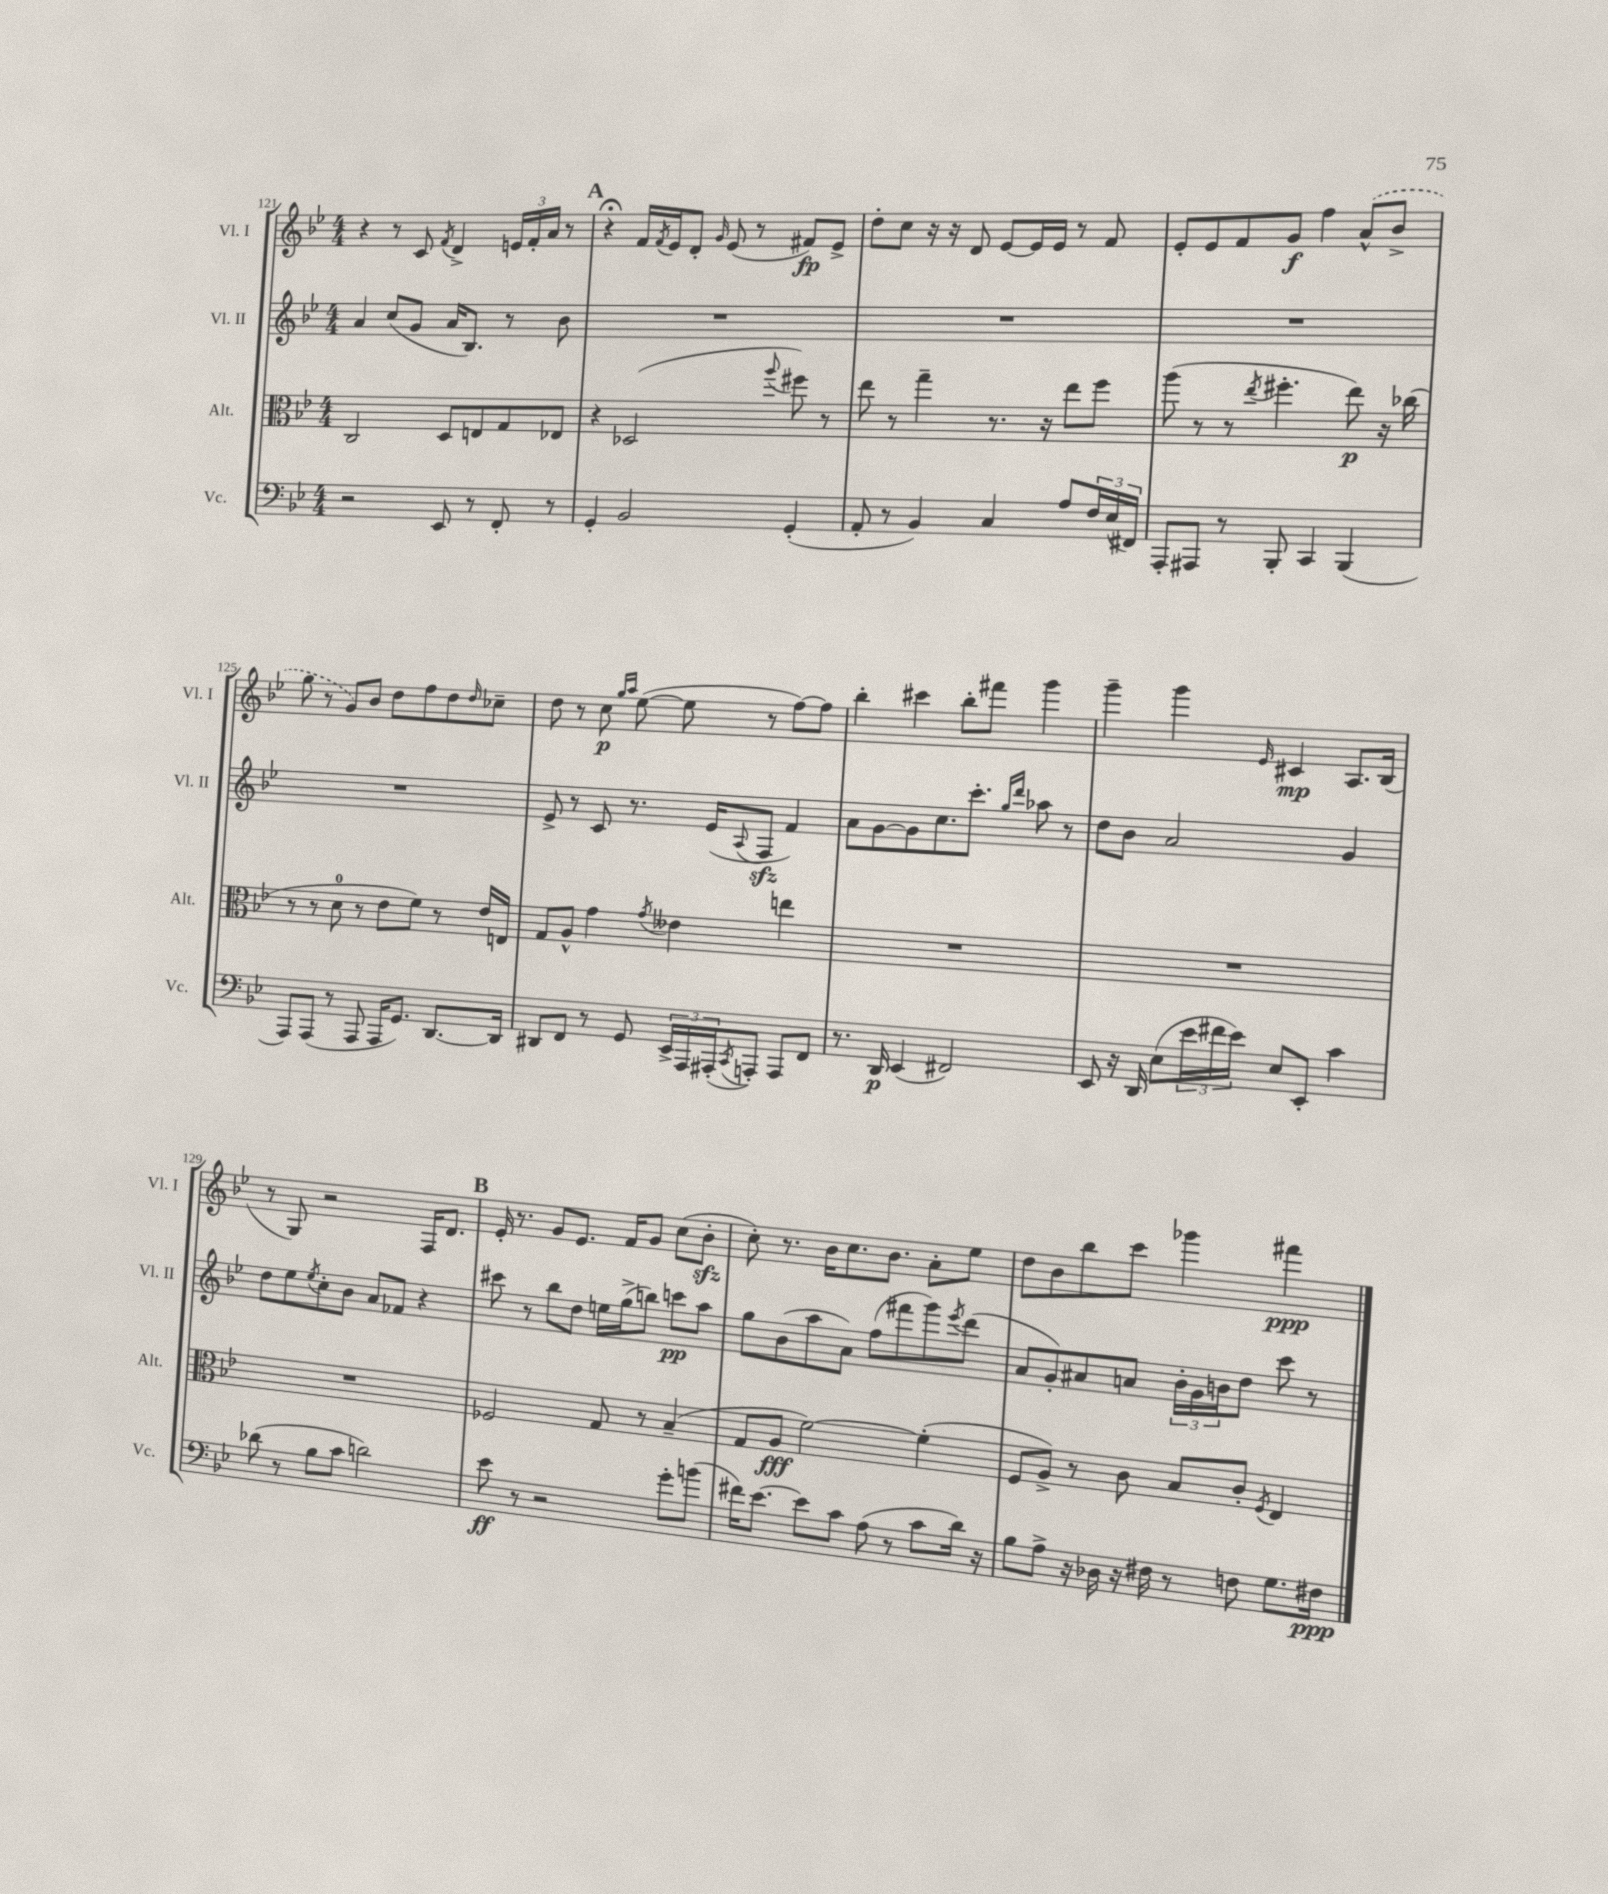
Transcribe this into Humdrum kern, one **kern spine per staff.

**kern	**dynam	**kern	**dynam	**kern	**dynam	**kern	**dynam
*part4	*part4	*part3	*part3	*part2	*part2	*part1	*part1
*staff4	*staff4	*staff3	*staff3	*staff2	*staff2	*staff1	*staff1
*I"Vc.	*	*I"Alt.	*	*I"Vl. II	*	*I"Vl. I	*
*I'Vc.	*	*I'Alt.	*	*I'Vl. II	*	*I'Vl. I	*
*clefF4	*	*clefC3	*	*clefG2	*	*clefG2	*
*k[b-e-]	*	*k[b-e-]	*	*k[b-e-]	*	*k[b-e-]	*
*M4/4	*	*M4/4	*	*M4/4	*	*M4/4	*
=121	=121	=121	=121	=121	=121	=121	=121
2r	.	2C/	.	4a/	.	4r	.
.	.	.	.	(8cc/L	.	8r	.
.	.	.	.	8g/J	.	8c/	.
.	.	.	.	.	.	8qf/	.
8EE-/	.	8D/L	.	16a/KL	.	4d^/	.
.	.	.	.	8.B-/J)	.	.	.
8r	.	8En/	.	.	.	.	.
8FF'/	.	8G/	.	8r	.	24en/LL	.
.	.	.	.	.	.	24f'/	.
.	.	.	.	.	.	24a/JJ	.
8r	.	8E-X/J	.	8b-\	.	8r	.
!!LO:REH:place=s1:t=A
=122	=122	=122	=122	=122	=122	=122	=122
4GG'/	.	4r	.	1r	.	4r;<	.
2BB-/	.	(2D-X/	.	.	.	16f/LL	.
.	.	.	.	.	.	8qf/	.
.	.	.	.	.	.	16e-/J	.
.	.	.	.	.	.	8d'/J	.
.	.	.	.	.	.	16qqg/	.
.	.	.	.	.	.	(8e-/	.
.	.	.	.	.	.	8r	.
.	.	8qqaa/	.	.	.	.	.
(4GG'/	.	8ff#X\)	.	.	.	8f#X/L)	fp
.	.	8r	.	.	.	8e-^/J	.
=123	=123	=123	=123	=123	=123	=123	=123
8AA'/	.	8ee-\	.	1r	.	8dd'\L	.
8r	.	8r	.	.	.	8cc\J	.
4BB-/)	.	4gg~\	.	.	.	16r	.
.	.	.	.	.	.	16r	.
.	.	.	.	.	.	8d/	.
4C/	.	8.r	.	.	.	[8e-/L	.
.	.	.	.	.	.	16e-/L]	.
.	.	16r	.	.	.	16e-/JJ	.
8A/L	.	8ee-\L	.	.	.	8r	.
24F/L	.	8ff\J	.	.	.	8f/	.
(24E-/	.	.	.	.	.	.	.
24FF#X/JJ)	.	.	.	.	.	.	.
=124	=124	=124	=124	=124	=124	=124	=124
8AAA'/L	.	(8aa\	.	1r	.	8e-'/L	.
8AAA#X/J	.	8r	.	.	.	8e-/	.
8r	.	8r	.	.	.	8f/	.
.	.	8qee-/	.	.	.	.	.
8BBB-'/	.	4.ff#X'\	.	.	.	8g/J	f
4CC/	.	.	.	.	.	4ff\	.
(4BBB-/	.	8ee-\)	p	.	.	(8a^^/L	.
.	.	16r	.	.	.	8b-^/J	.
.	.	(16cc-X\	.	.	.	.	.
!!LO:LB:g=z
=125	=125	=125	=125	=125	=125	=125	=125
8AAA/L)	.	8r	.	1r	.	8gg\	.
(8AAA/J	.	8r	.	.	.	8r	.
8r	.	8d\	.	.	.	8g/L)	.
8AAA/	.	8r	.	.	.	8b-/J	.
16AAA/KL	.	8e-\L	.	.	.	8dd\L	.
8.GG/J)	.	.	.	.	.	.	.
.	.	8f\J)	.	.	.	8ff\	.
[8.DD/L	.	8r	.	.	.	8dd\	.
.	.	.	.	.	.	16qqdd/	.
.	.	16e-/LL	.	.	.	8cc-X~\J	.
16DD/Jk]	.	16En/JJ	.	.	.	.	.
=126	=126	=126	=126	=126	=126	=126	=126
8DD#X/L	.	8G/L	.	8e-^/	.	8dd\	.
8FF/J	.	8A^^/J	.	8r	.	8r	.
8r	.	4g\	.	8c/	.	8cc\	p
.	.	.	.	.	.	16qqgg/LL	.
.	.	.	.	.	.	16qqaa/JJ	.
8GG/	.	.	.	8.r	.	([8ee-\	.
.	.	8qg/	.	.	.	.	.
24EE-^/LL	.	4e--X\	.	.	.	8ee-\]	.
24AAA/	.	.	.	.	.	.	.
.	.	.	.	(16e-/KL	.	.	.
(24AAA#X'/J	.	.	.	.	.	.	.
8qCC/	.	.	.	8qqA/	.	.	.
8AAAn'/J)	.	.	.	8Fzz/J	.	8r	.
8AAA/L	.	4een\	.	4f/)	.	[8ff\L)	.
8FF/J	.	.	.	.	.	8ff\J]	.
=127	=127	=127	=127	=127	=127	=127	=127
8.r	.	1r	.	8a\L	.	4bb-'\	.
.	.	.	.	[8g\	.	.	.
16DD/	p	.	.	.	.	.	.
(4EE-/	.	.	.	8g\]	.	4ccc#X\	.
.	.	.	.	8.cc\	.	.	.
2FF#X/)	.	.	.	.	.	8bb-'\L	.
.	.	.	.	8.ccc'\J	.	.	.
.	.	.	.	.	.	8fff#X\J	.
.	.	.	.	16qqgg/LL	.	.	.
.	.	.	.	16qqddd/JJ	.	.	.
.	.	.	.	8aa-X\	.	4ggg\	.
.	.	.	.	8r	.	.	.
=128	=128	=128	=128	=128	=128	=128	=128
8EE-/	.	1r	.	8dd\L	.	4ggg~\	.
16r	.	.	.	8b-\J	.	.	.
16DD/	.	.	.	.	.	.	.
(8E-\L	.	.	.	2a/	.	4ggg\	.
24e-\L	.	.	.	.	.	.	.
24f#X\	.	.	.	.	.	.	.
24e-\JJ)	.	.	.	.	.	.	.
.	.	.	.	.	.	16qqe-/	.
8E-/L	.	.	.	.	.	4c#X/	mp
8EE-'/J	.	.	.	.	.	.	.
4c\	.	.	.	4g/	.	8.A/L	.
.	.	.	.	.	.	(16B-/Jk	.
!!LO:LB:g=z
=129	=129	=129	=129	=129	=129	=129	=129
(8d-X\	.	1r	.	8dd\L	.	8r	.
8r	.	.	.	8ee-\	.	8G/)	.
.	.	.	.	8qee-/	.	.	.
8B-\L	.	.	.	8cc'\	.	2r	.
8c\J	.	.	.	8b-\J	.	.	.
2dn\)	.	.	.	8a/L	.	.	.
.	.	.	.	8f-X/J	.	.	.
.	.	.	.	4r	.	16F/KL	.
.	.	.	.	.	.	8.d/J	.
!!LO:REH:place=s1:t=B
=130	=130	=130	=130	=130	=130	=130	=130
8e-\	ff	2F-X/	.	8ccc#X\	.	16e-'/	.
.	.	.	.	.	.	8.r	.
8r	.	.	.	8r	.	.	.
2r	.	.	.	8bb-\L	.	8g/L	.
.	.	.	.	8dd\J	.	8.e-/J	.
.	.	8G/	.	16een\LL	.	.	.
.	.	.	.	(16gg^\J	.	16f/KL	.
.	.	8r	.	8bbn\J)	.	8g/J	.
8g'\L	.	(4B-~/	.	8cccn\L	pp	(8cc\L	.
(8bn\J	.	.	.	8aa\J	.	8b-zz'\J	.
=131	=131	=131	=131	=131	=131	=131	=131
16f#X\KL)	.	8G/L	.	8gg\L	.	8cc'\)	.
[8.e-\J	.	.	.	.	.	.	.
.	.	8A/J	fff	(8b-\	.	8.r	.
8e-\L]	.	[2f\)	.	8aa\	.	.	.
.	.	.	.	.	.	16b-\KL	.
8c\J	.	.	.	8a\J)	.	8.cc\	.
(8A\	.	.	.	(8ff\L	.	.	.
.	.	.	.	.	.	8.b-\J	.
8r	.	.	.	8fff#X\	.	.	.
8c\L	.	(4f'\]	.	8ggg\)	.	8a'\L	.
.	.	.	.	8qeee-/	.	.	.
16d\Jk)	.	.	.	(8ddd\J	.	8ee-\J	.
16r	.	.	.	.	.	.	.
=132	=132	=132	=132	=132	=132	=132	=132
8B-\L	.	8F/L	.	8a/L	.	8dd\L	.
8A^\J	.	8A^/J)	.	8g'/)	.	8b-\	.
16r	.	8r	.	8a#X/	.	8bb-\	.
16D-X\	.	.	.	.	.	.	.
16r	.	8c\	.	8an/J	.	8ccc\J	.
16F#X\	.	.	.	.	.	.	.
8r	.	8B-/L	.	24b-'\LL	.	4ggg-X\	.
.	.	.	.	24g\	.	.	.
.	.	.	.	24bn\J	.	.	.
8Fn\	.	8c'/J	.	8dd\J	.	.	.
.	.	8qF/	.	.	.	.	.
8.G\L	.	4E-/	.	8ccc\	.	4fff#X\	ppp
.	.	.	.	8r	.	.	.
16F#X\Jk	ppp	.	.	.	.	.	.
==	==	==	==	==	==	==	==
*-	*-	*-	*-	*-	*-	*-	*-
